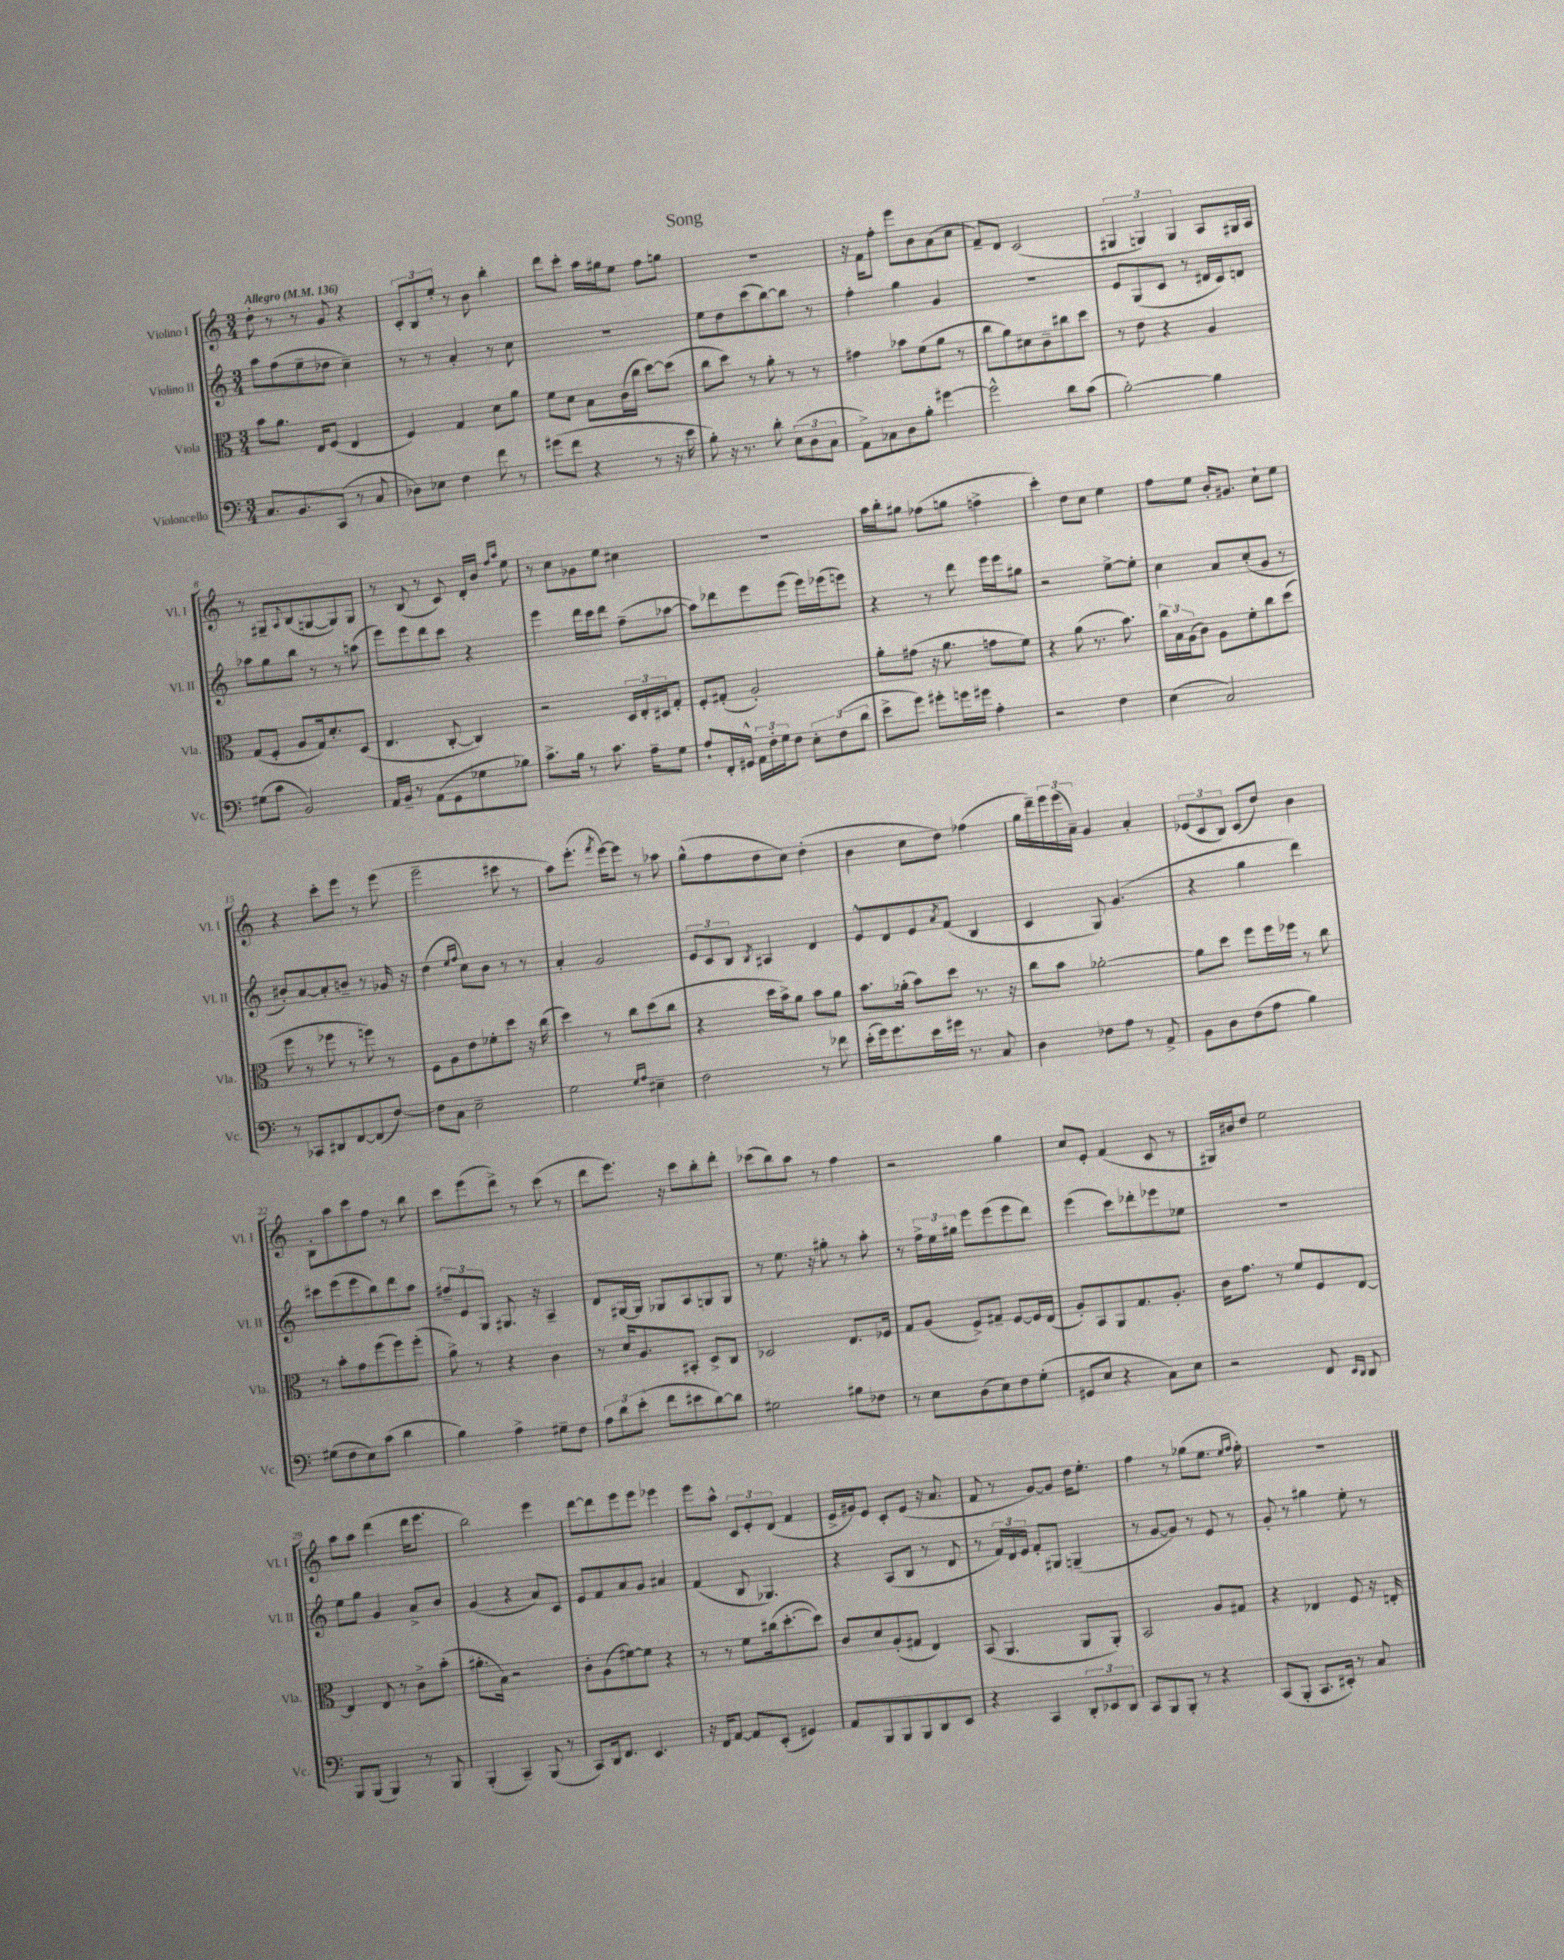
\header { title = "Song" }
<<
\new StaffGroup <<
\new Staff = "s0" \with { instrumentName = "Violino I" shortInstrumentName = "Vl. I" } {
    \clef treble \key c \major \numericTimeSignature \time 3/4 \tempo "Allegro" 4 = 136
    d''8-. r8 r8 g'8 r4 |
    \tuplet 3/2 { c'8-. b8 e''8-. } r8 b'8 b''4-. |
    d'''8 c'''8-. a''16 gis''16 e''8 f''8 g''8 |
    R2. |
    r16 f'16 f''8-. e'''8 b'8 a'8( c''8 |
    f'8--) d'8 c'2( |
    \tuplet 3/2 { gis4 g4) g4 } a8 gis16 a16 |
    r8 gis8-- \appoggiatura { a8 } b8( g8~ g8) g8 |
    r8 b8( r8 c'8) d'16-. b'16 \grace { f''16 a''16 } e''8 |
    r8 c''8 ges'8 e''8 cis''4 |
    R2. |
    a''16 b''16-. gis''8 fes''8( g''8 f''4-> |
    c'''4-.) d''8 c''8 e''4 |
    f''8 e''8 b'16-. gis'8. c''8-! e''8 |
    r4 c'''8-. e'''8 r8 e'''8( |
    e'''2-- cis'''8 r8 |
    a''8) e'''8.-.( \acciaccatura { f'''8 } e'''16~) e'''8 r8 aes''8 |
    g''8-^( f''8 d''8 c''8) d''4-.( |
    b'4 c''8 d''8) fes''4( |
    g''16 d'''16--) \tuplet 3/2 { e'''16 e'''16( a'16--) } g'4 a'4-. |
    \tuplet 3/2 { ees'8( c'8 b8) } c'8( d''8) b'4 |
    b8-. a''8 c'''8 f''8 r8 b''8 |
    c'''8 e'''8( d'''8->) r8 c'''8( r8 |
    d'''8 e'''8.) r16 c'''8 b''8-. d'''8-. |
    ces'''8( b''8) a''8 r8 f''4 |
    r2 g''4 |
    c''8 e'8-. f'4( c'8 r8 |
    gis16) bis'16 d''8 e''2 |
    a''8 a''8 d'''4( d'''16 e'''8. |
    b''2) e'''4 |
    d'''8~ d'''8 e'''8 e'''8 ees'''4 |
    e'''8 a''8-^ \tuplet 3/2 { c'8 e'8-. d'8( } f'4 |
    e'16-> gis'16) e'8 c'8-. e'8( r16 a'8. |
    f'8 r8 g'8~) g'8 d''16 e''8.-. |
    f''4 r8 ges''8( e''8. \grace { e''16 f''16 } f''16-.) |
    R2. \bar "|." |
}
\new Staff = "s1" \with { instrumentName = "Violino II" shortInstrumentName = "Vl. II" } {
    \clef treble \key c \major \numericTimeSignature \time 3/4
    a''8 f''8( e''8-- des''8 c''4--) |
    r8 r8 a'4-. r8 c''8 |
    R2. |
    e''8 d''8 c'''8( b''8~) b''8 r8 |
    f''4-. g''4 g'4 |
    R2. |
    e'8 g8( c'8 r8 dis'16 c'16) d'8 |
    aes''8 g''8 b''8 r8 r8 a''8( |
    e'''8) e'''8 d'''8 c'''8 r4 |
    e'''4 d'''16 c'''16 d'''8 f''8--( aes''8~ |
    aes''8) des'''8 e'''8 e'''8( e'''16) ees'''16( e'''8) |
    r4 r8 d'''8 e'''16 e'''16 gis''8 |
    r2 e''8~-> e''8-. |
    c''4 a'8 c''8-.( g'8 r8 |
    bis'8-.) a'8~ a'8-. b'8-- r8 ges'16 r16 |
    d''4( \grace { e''16 f''16 } c''8) b'8 r8 r8 |
    a'4-. g'2 |
    \tuplet 3/2 { e'8 c'8 b8 } \acciaccatura { b8 } ais4 d'4 |
    e'8-^ d'8 e'8 \acciaccatura { a'8 } f'8( b4 |
    c'4 g8) g'4.( |
    r4 g''4 d'''4) |
    cis'''8 e'''8( e'''8 b''8) d'''8 a''8 |
    \tuplet 3/2 { fis''8-- e'8 g8 } gis8. r16 a4-- |
    d'8 gis16~ gis16 ges8 a8 g8 g8 |
    r8 e''8. r16 gis''8-. r8 a''8-. |
    r8 \tuplet 3/2 { f''16-> e''16 gis''16 } e'''8 e'''8( e'''8 d'''8) |
    e'''4( c'''8) des'''8-. ees'''8 ees''8 |
    R2. |
    e''8 g''8 g'4 a'8-> b'8 |
    g'4( r4 a'8) c'8 |
    e'8 f'8 a'8 g'8 ais'4 |
    f'4( b8 ges4.) |
    r4 a8( b8 r8 d'8 |
    r8 \tuplet 3/2 { f'16) d'16 e'16 } f'8-. gis8 g4--( |
    r8 g'8~ g'8) r8 e'8 r8 |
    g'8-. r8 gis''4 e''8-. r8 \bar "|." |
}
\new Staff = "s2" \with { instrumentName = "Viola" shortInstrumentName = "Vla." } {
    \clef alto \key c \major \numericTimeSignature \time 3/4
    b'8 a'8. e16 f8( e4 |
    f4) g4 d'8 a'8 |
    f'8 d'8 b8 c'16( c''16 d''8~) d''8( |
    c''8 d''8) r8 a'8-. r8 r8 |
    gis'4 bes'8 f'8( a'8 r8 |
    c''8 a'8) dis'8 c'8-- cis''8 d''8 |
    r8 e'8 r4 a4 |
    g8( f8-. a8 g16) d'8.-. d8( |
    e4. c8~-. c4) |
    r2 \tuplet 3/2 { d16 e16-. dis16 } g8-. |
    f8-. gis8-.( a2-.) |
    a'8-. gis'8( r16 a'8. g'8 f'8) |
    r4 a'8( r8. b'8.) |
    \tuplet 3/2 { c''16 b16 a16( } c'8) a8 f'8-. c''8 d''8( |
    f''8 r8 fes''8 r8 f''8) r8 |
    f8 a8 e'8 fes'8-. d''8 r16 c''16( |
    d''4) r8 c''8 d''8( c''8 |
    r4 d''16 b'16->) a'8 b'8 a'8 |
    b'8. aes'16-.( b'8) d''8 r8. r16 |
    c''8 b'8 aes'2~-. |
    aes'8 d''8 f''8 f''16 fes''16 r8 c''8 |
    r8 b'8-. g'8 f''8( f''8) f''8-.( |
    a'8->) r8 r4 c'4 |
    r8 d'16 a8. bis,8-. d8-> c8 |
    des2 e8. fes16 |
    g8 a8( f8->) gis8-- f8~ f16 e16( |
    a8-.) b,8 a,8 g8. a8.-. |
    c'16 g'8. r8 f'8 f8 e8~ |
    e4 e8 r8 c'8-> b'8-.( |
    ais'8.-. b16) r2 |
    c'8-. a8( fis'8~) fis'8 r4 |
    r8 r8 f'8 cis''16( d''8.~-. d''8) |
    c'8 d'8 a8-.( gis8 e4) |
    b,8( a,4. a,8 a,8-.) |
    b,2 a8 gis8 |
    r4 ees4 f8 r16 e16-. \bar "|." |
}
\new Staff = "s3" \with { instrumentName = "Violoncello" shortInstrumentName = "Vc." } {
    \clef bass \key c \major \numericTimeSignature \time 3/4
    c8. b,8. c,8( r8 c8 |
    des8) ees8 f4 f'8 r8 |
    gis'8( f'8 r4 r8 r16 e'16 |
    b8-.) r16 r8. d'8-. \tuplet 3/2 { e8( d8 c8 } |
    a,8->) ces8 d8 b8-. gis'4~ |
    gis'2-^ d'8 c'8( |
    b2~-.) b4 |
    gis8( c'8 b,2) |
    a,16 b,16-- r8 a,8( g,8 ges8 bes8) |
    c'8.-> b16 r8 c'8. a16-- g8 |
    a8-! f,16-. gis,16-^ \tuplet 3/2 { a,16 f16-. g16 } f8 \tuplet 3/2 { e8-. f8( d'8 } |
    e'8-> g'8) gis'8-. g'16 gis'16 a4-. |
    r2 f4 |
    e4( c2) |
    r8 ces,8 dis,8 f,8~ f,8( f8~) |
    f8 c8 e2-- |
    g2 \grace { g16 a16 } eis4-- |
    f2 r8 fes'8 |
    e'16-.( g'16) g'8. e'16 gis'16 r8. c8 |
    d4 fes8 a8 r8 a,8-> |
    b,8 d8 f8( a8 b4) |
    gis8( f8 e8) c'8( d'4 |
    b4) a4-> gis8-- f8 |
    \tuplet 3/2 { a8 d'8 e'8-.( } f'8 eis'8 d'8~) d'8 |
    gis2 bis8 fes8 |
    r8 e8 d8( e8) f8 g8-.( |
    gis,8 e8 r4 c8) e8 |
    r2 f,8 \grace { e,16 d,16 } d,8 |
    b,,8 b,,8( b,,4) r8 b,,8 |
    b,,4-.( c,4--) b,,8( r8 |
    c,8) d,16 f,8. e,4. |
    r16 f,16 a,8~ a,8 e,8-.( gis,4) |
    a,8 b,,8 b,,8 b,,8 d,8 e,8 |
    r4 c,4 \tuplet 3/2 { d,8-. ees,8 d,8 } |
    c,8 b,,8 b,,8-. r8 r4 |
    c,8( b,,8-. c,8. eis,16-.) r8 c8 \bar "|." |
}
>>
>>
